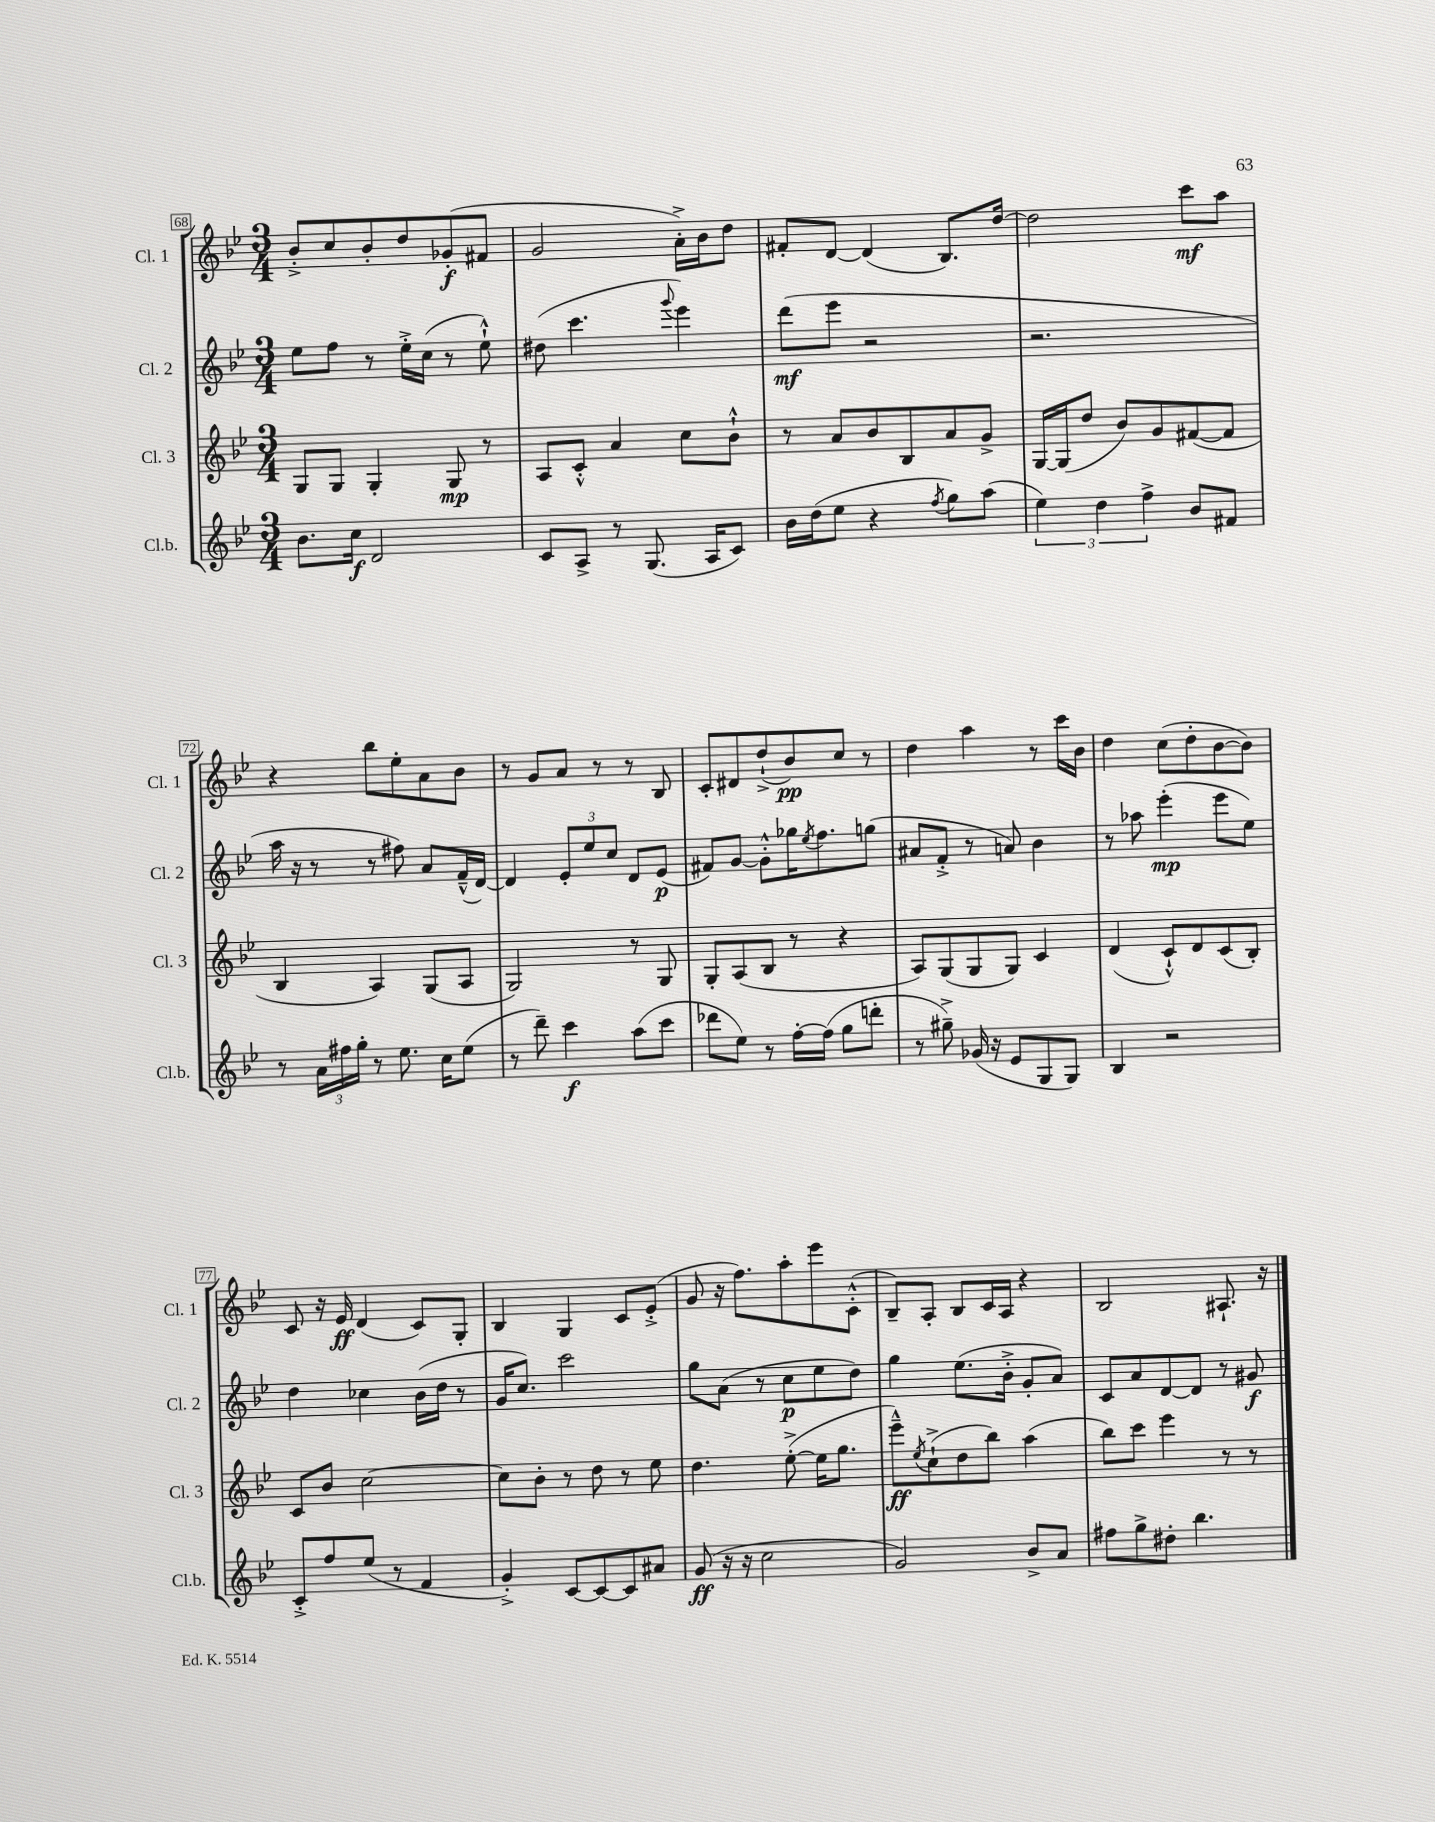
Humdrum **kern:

**kern	**kern	**kern	**kern
*staff4	*staff3	*staff2	*staff1
*clefG2	*clefG2	*clefG2	*clefG2
*k[b-e-]	*k[b-e-]	*k[b-e-]	*k[b-e-]
*M3/4	*M3/4	*M3/4	*M3/4
8.b-	8G	8ee-	8b-'^
.	8G	8ff	8cc
16cc	.	.	.
2d	4G'	8r	8b-'
.	.	16ee-'^	8dd
.	.	(16cc	.
.	8G	8r	(8g-'
.	8r	8ee-`^^)	8f#
=	=	=	=
8c	8A	(8dd#	2g
8A^	8c'^^	4.ccc	.
8r	4a	.	.
(8.G	.	.	.
.	.	8qqggg	.
.	8cc	4eee-)	16a'^)
16A	.	.	16b-
8c)	8b-`^^	.	8dd
=	=	=	=
16b-	8r	(8ddd	8f#'
(16dd	.	.	.
8ee-	8a	8eee-	[8d
4r	8b-	2r	(4d]
.	8B-	.	.
8qff	.	.	.
8gg)	8a	.	8.B-)
(8aa	8g^	.	.
.	.	.	[16dd
=	=	=	=
6ee-)	[16G	2.r	2dd]
.	(16G]	.	.
.	8dd	.	.
6dd	.	.	.
.	8b-)	.	.
6ff^	.	.	.
.	8g	.	.
8b-	([8f#	.	8ccc
8f#	8f#]	.	8aa
=	=	=	=
8r	4B-	16aa	4r
.	.	16r	.
24a	.	8r	.
24ff#	.	.	.
24gg'	.	.	.
8r	4A)	8r	8bb-
8.ee-	.	8ff#)	8ee-'
.	(8G	8a	8a
16cc	.	.	.
(8ee-	8A	(16f~^^	8b-
.	.	[16d)	.
=	=	=	=
8r	2G)	4d]	8r
8ddd~)	.	.	8g
4ccc	.	12e-'	8a
.	.	12ee-	.
.	.	.	8r
.	.	12cc	.
(8aa	8r	8d	8r
8ccc	8G	(8e-	8B-
=	=	=	=
8ddd-	8G'	8f#)	8c'
8ee-)	(8A	[8g	8d#
8r	8B-	8g'^^]	(8dd`^
[16ff'	8r	16gg-	8b-)
.	.	8qee-	.
(16ff]	.	8.ff	.
8gg	4r	.	8cc
8ddd'	.	(8gg	8r
=	=	=	=
8r	8A)	8a#	4dd
8gg#~^)	(8G	8f'^	.
(16g-	8G	8r	4aa
16r	.	.	.
8e-	8G)	8a)	.
8G	4c	4b-	8r
8G)	.	.	16ccc
.	.	.	16b-
=	=	=	=
4B-	(4d	8r	4dd
.	.	8aa-	.
2r	8c`^^)	(4eee-'	(8cc
.	8d	.	8dd'
.	(8c	8eee-	[8b-
.	8B-')	8ee-)	8b-])
=	=	=	=
8c'^	8c	4dd	8c
8ff	8b-	.	16r
.	.	.	16e-
(8ee-	[2cc	4cc-	(4d
8r	.	.	.
4f	.	(16b-	8c)
.	.	16dd	.
.	.	8r	8G'
=	=	=	=
4g'^)	8cc]	16g	4B-
.	.	8.cc)	.
.	8b-'	.	.
[8c	8r	2ccc	4G
8c_	8dd	.	.
8c]	8r	.	8c
8a#	8ee-	.	(8e-'^
=	=	=	=
(8g	4.dd	8gg	8g
16r	.	(8a	16r
16r	.	.	8.ff)
2cc	.	8r	.
.	([8ee-'^	8cc	8aa'
.	16ee-]	8ee-	8eee-
.	8.gg	.	.
.	.	8dd)	(8c'^^
=	=	=	=
2g)	8eee-~^^)	4gg	8B-~)
.	8qee-	.	.
.	(8cc`^	.	8A'
.	8dd	(8.ee-	8B-
.	8bb-)	.	16c
.	.	16b-'^	16A
8b-^	(4aa	8g'	4r
8a	.	8a)	.
=	=	=	=
8ff#	8bb-)	8c	2B-
8gg^	8ccc	8a	.
8dd#'	4eee-	[8d	.
4.bb-	.	8d]	.
.	8r	8r	8.A#`
.	8r	8g#	.
.	.	.	16r
==	==	==	==
*-	*-	*-	*-
